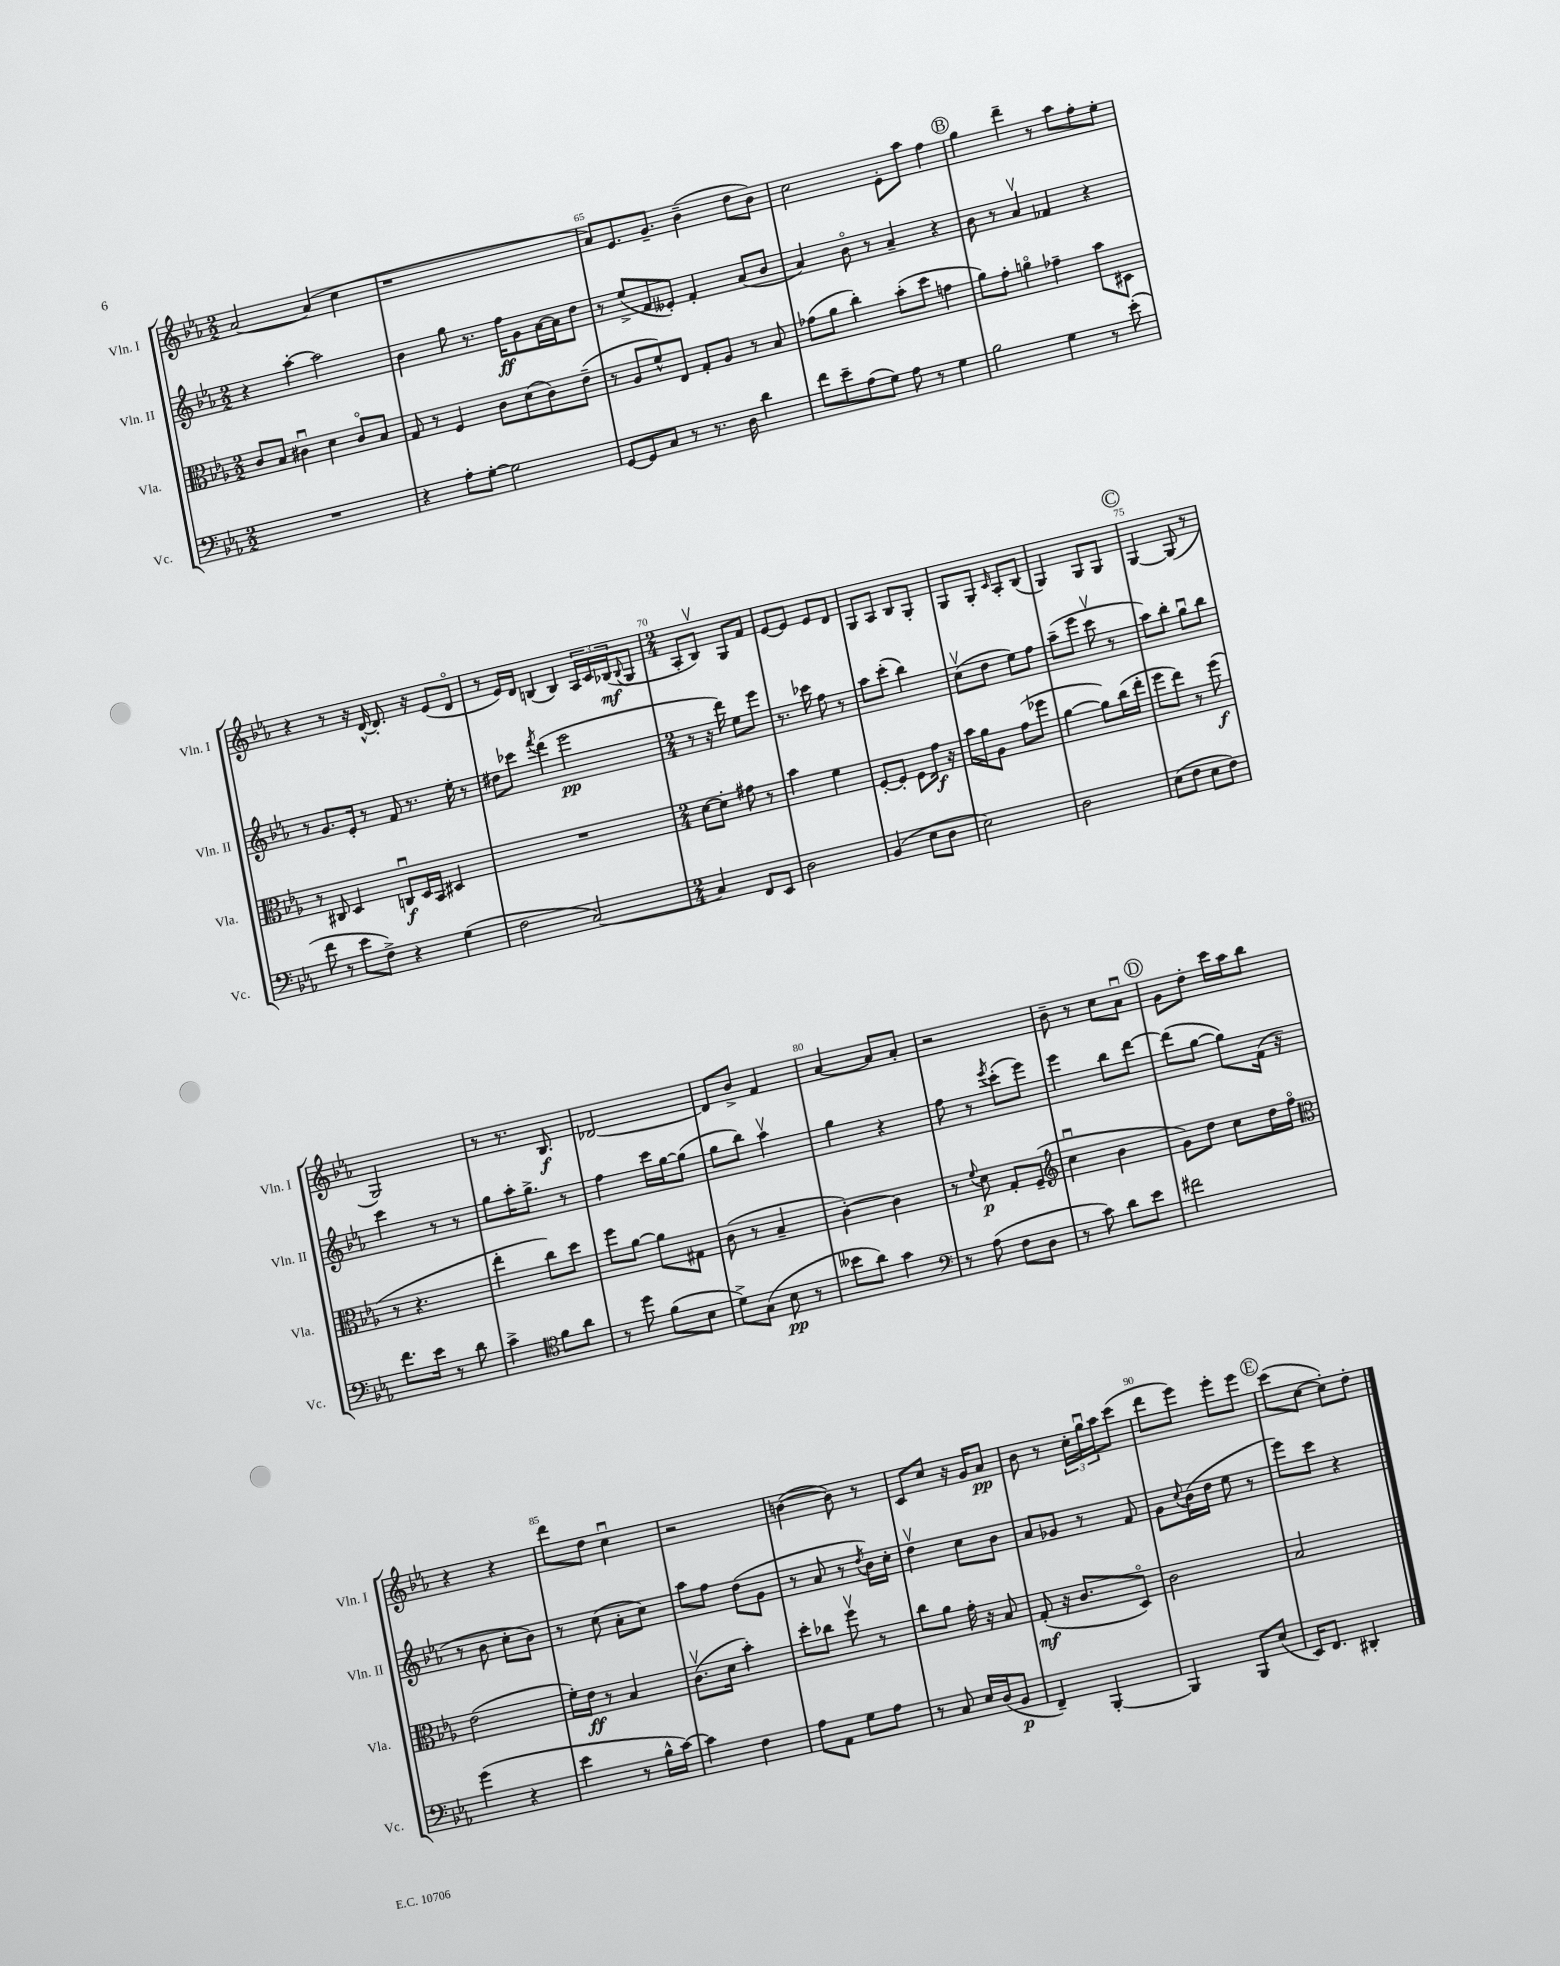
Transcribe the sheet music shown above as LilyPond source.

<<
\new StaffGroup <<
\new Staff = "s0" \with { instrumentName = "Vln. I" shortInstrumentName = "Vln. I" } {
    \clef treble \key ees \major \numericTimeSignature \time 2/2
    aes'2~ aes'4( c''4 |
    r1 |
    aes'8) ees'8. g'8.-- bes'4--( d''8 bes'8) |
    c''2 ees'8-. aes''8 f''4 |
    \mark \markup { \circle "B" } g''4 d'''4-- r8 aes''8 f''8-. ees''8-. |
    r4 r8 r16 d'16~-^ d'8.-. r16 ees'8( d'8\flageolet |
    r8 ees'16) d'16 b4( b4) \tuplet 3/2 { aes16 c'16 bes16\mf( } \appoggiatura { bes8 } g8 |
    \numericTimeSignature \time 2/4 aes8-. bes8\upbow) g8 f'8 |
    ees'8~ ees'8 ees'8 d'8 |
    g8 aes8 bes8 g8-. |
    g8 g8-. \grace { c'16 } aes8-. bes8( |
    g4) g8 g8 |
    \mark \markup { \circle "C" } g4~ g8( r8 |
    g2) |
    r8 r8. bes8.\f |
    des'2~ |
    des'8 bes'8-> f'4 |
    aes'4~ aes'8 aes'8-. |
    r2 |
    bes'8-- r8 c''8 aes'8\downbow |
    \mark \markup { \circle "D" } g'8 d''8-. c'''16 aes''16 bes''8 |
    r4 r4 |
    d'''8 d''8 c''4\downbow |
    r2 |
    b'4~( b'8) r8 |
    c'8 c''8 r16 g'16 aes'8\pp |
    bes'8 r8 \tuplet 3/2 { c''16-. g''16\downbow aes''16 } c'''8( |
    d'''8 ees'''8) ees'''8-. ees'''8 |
    \mark \markup { \circle "E" } c'''8( c''8~ c''8-.) d''8-. \bar "|." |
}
\new Staff = "s1" \with { instrumentName = "Vln. II" shortInstrumentName = "Vln. II" } {
    \clef treble \key ees \major \numericTimeSignature \time 2/2
    r4 aes''4~-. aes''2 |
    bes'4 g''8 r8. f''16\ff g'8 aes'16~ aes'16 d''8 |
    r8 ees''8->( f'8 eeses'8-.) f'4-. aes'8( bes'8 |
    aes'4) bes'8\flageolet r8 aes'4-- r4 |
    \mark \markup { \circle "B" } bes'8 r8 aes'4\upbow fes'4 r4 |
    r8 g'8. ees'16-. r8 f'8 r8. ees''16-. r8 |
    dis''8 ces'''8 \acciaccatura { f'''8 } d'''4( ees'''2\pp |
    \numericTimeSignature \time 2/4 r8 r16 d'''16) ees''8 ees'''8 |
    r8. ces'''16 f''8 r8 |
    aes''8 c'''8-.( bes''4) |
    c''8\upbow( d''8 ees''8) f''8 |
    aes''8--( ees'''8 c'''8\upbow r8 |
    \mark \markup { \circle "C" } aes''8) bes''8-. g''8\downbow bes''8 |
    c'''4 r8 r8 |
    g''8 aes''16-. g''8.-> r8 |
    f''4 c'''16 g''16~ g''8( |
    g''8 bes''8) aes''4\upbow |
    g''4 r4 |
    f''8 r8 \acciaccatura { ees'''8 } c'''8-.( ees'''8) |
    ees'''4 bes''8 d'''8~ |
    \mark \markup { \circle "D" } d'''8( g''8~ g''8) f'16( r16 |
    r8 bes'8 c''8-. bes'8) |
    r8 c''8( aes'8-. c''8) |
    aes''8 f''8 d''8( g'8 |
    r8 aes'8 r8 \acciaccatura { d''8 } bes'16) c''16-. |
    d''4\upbow c''8 bes'8 |
    aes'8 ges'8 r8 f'8 |
    g'8 \appoggiatura { c''8 } bes'16( d''16 ees''8 r8 |
    \mark \markup { \circle "E" } ees'''8) c'''8 r4 \bar "|." |
}
\new Staff = "s2" \with { instrumentName = "Vla." shortInstrumentName = "Vla." } {
    \clef alto \key ees \major \numericTimeSignature \time 2/2
    c'8 bes8 cis'4\downbow d'4 cis'8\flageolet bes8 |
    g8 r8 f4 c'8 d'8( c'8) ees'8--( |
    r8 aes8 f'8-^) ees8 g8-. aes8 r8 bes8 |
    ges'8( aes'8 c''4-.) bes'8-.( d''8 g'4 |
    \mark \markup { \circle "B" } aes'8) g'8-. a'4\flageolet ges'4-- bes'8 dis8 |
    r8 cis8 d4 c8\downbow\f d16 bes,16 dis4 |
    R1 |
    \numericTimeSignature \time 2/4 d'8~ d'8-. gis'8 r8 |
    bes'4 f'4 |
    f8~-. f8-. f8 g'16\f r16 |
    bes'16 aes'16 aes8 g'8( fes''8 |
    aes'4~ aes'8) c''16( ees''16-. |
    \mark \markup { \circle "C" } f''8 ees''8) r8 f''8\f( |
    r8 r4. |
    ees''4-. c''8) d''8 |
    f''8 aes'8~ aes'8 gis8 |
    c'8( r8 bes4-- |
    c'4~-.) c'4 |
    r8 \appoggiatura { f'8 } d'8\p g8-. f8--( |
    \clef treble c''4\downbow bes'4 |
    \mark \markup { \circle "D" } g'8) d''8 c''8 d''16 f''16\flageolet |
    \clef alto ees'2( |
    f'16-.) ees'16\ff r8 bes4 |
    c'8.\upbow( d'16 bes'4-.) |
    d''8-. ces''8 f''8\upbow r8 |
    c''8 aes'8 g'16-. r16 bes8 |
    g8-.\mf( r16 c'8. d8\flageolet) |
    c'2 |
    \mark \markup { \circle "E" } bes2 \bar "|." |
}
\new Staff = "s3" \with { instrumentName = "Vc." shortInstrumentName = "Vc." } {
    \clef bass \key ees \major \numericTimeSignature \time 2/2
    R1 |
    r4 aes8-. g8~-. g2 |
    g,8~ g,8 c8 r8 r8. d16 d'4 |
    f'8 ees'8-- aes8( g8) aes8 r8 g4 |
    \mark \markup { \circle "B" } bes2 g4 r8 ees'8-.( |
    f'8 r8 ees'8 f8->) r4 g4( |
    f2 c2~) |
    \numericTimeSignature \time 2/4 c4 f,8 ees,8 |
    d2 |
    bes,4( ees8 d8 |
    ees2) |
    d2 |
    \mark \markup { \circle "C" } ees8( f8 ees8 f8) |
    f'8. ees'16 r8 d'8 |
    c'4-> \clef tenor f'8 aes'8 |
    r8 d''8 f'8( bes8 |
    d'8->) g8( bes8\pp r8 |
    beses'8 aes'8) g'4 |
    \clef bass r8 aes8( f8 d8 |
    r8 c'8) d'8 ees'8 |
    \mark \markup { \circle "D" } fis'2 |
    g'4( r4 |
    ees'4 r8 bes16-^ c'16~) |
    c'4 f4 |
    aes8 aes,8 g8 aes8 |
    r8 c8 ees16 d16( bes,8\p |
    f,4--) bes,,4~-. |
    bes,,4 bes,,8 ees8( |
    \mark \markup { \circle "E" } ees,16) f,8. dis,4-. \bar "|." |
}
>>
>>
\layout { \context { \Score currentBarNumber = #63 \override BarNumber.break-visibility = ##(#f #t #t) barNumberVisibility = #(every-nth-bar-number-visible 5) } }
